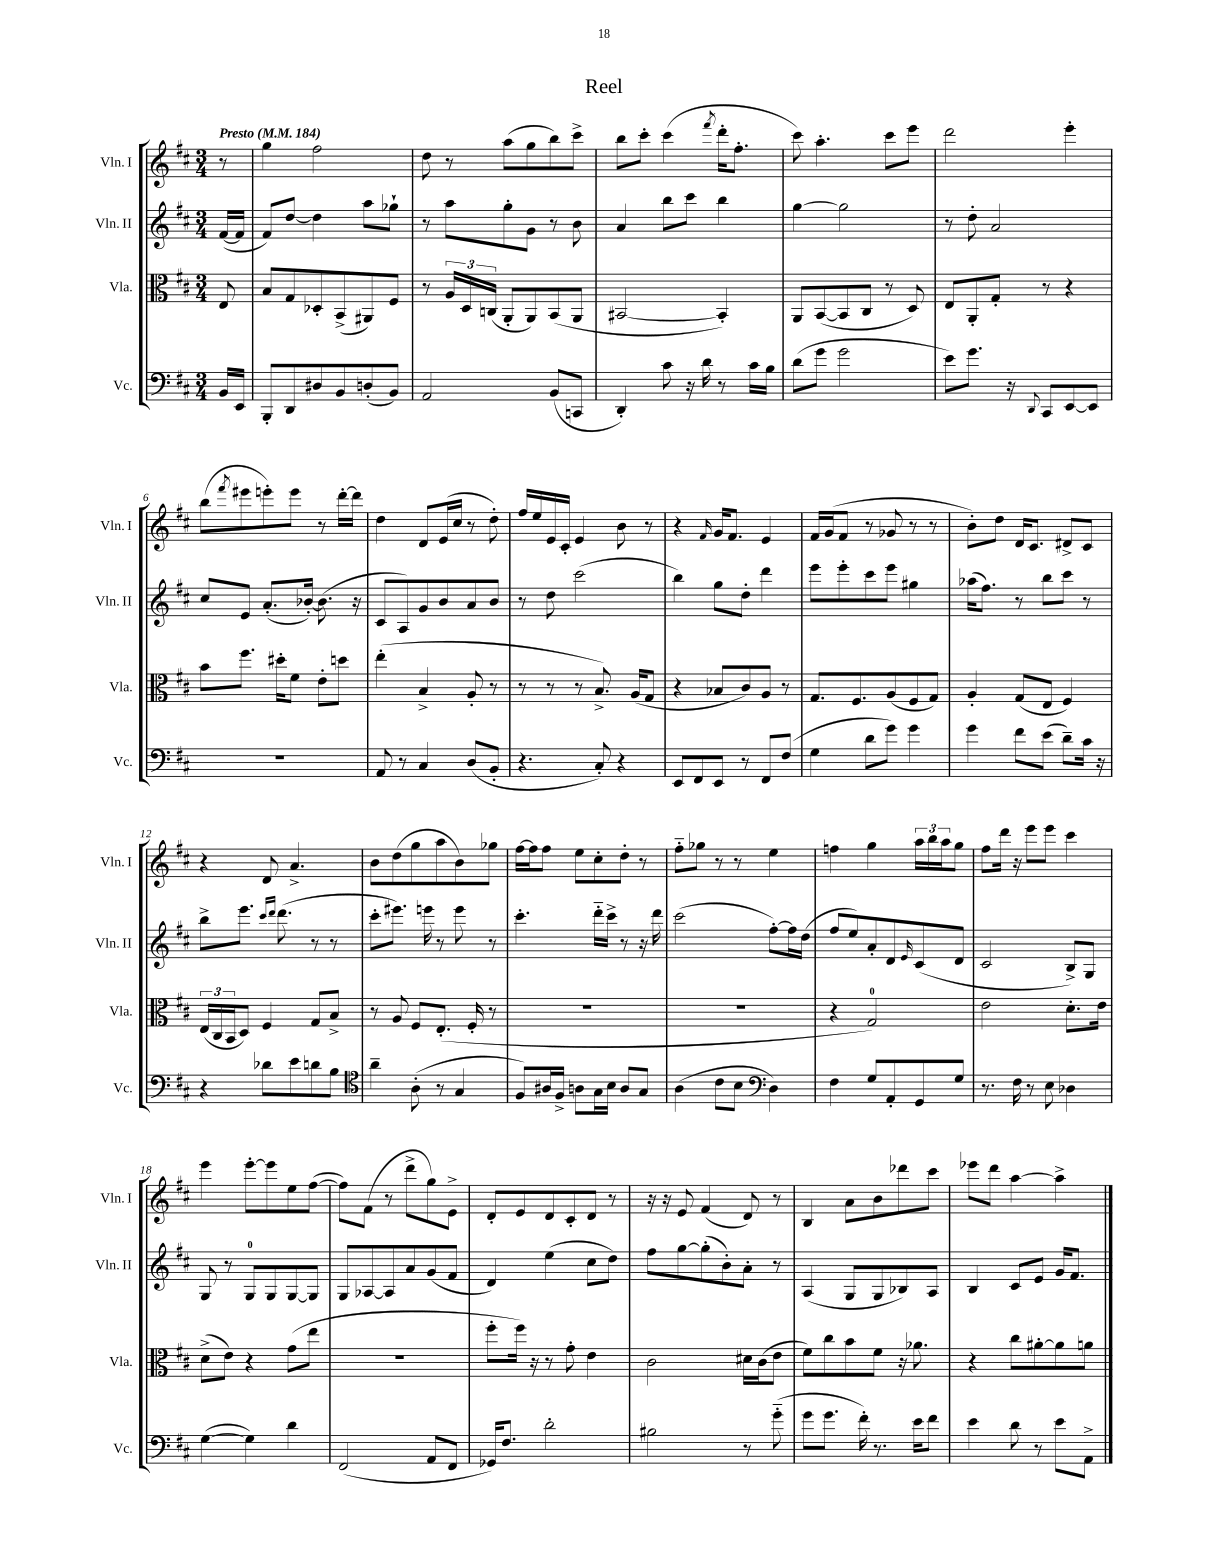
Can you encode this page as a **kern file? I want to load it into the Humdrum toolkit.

**kern	**kern	**kern	**kern
*part4	*part3	*part2	*part1
*staff4	*staff3	*staff2	*staff1
*I"Vc.	*I"Vla.	*I"Vln. II	*I"Vln. I
*I'Vc.	*I'Vla.	*I'Vln. II	*I'Vln. I
*clefF4	*clefC3	*clefG2	*clefG2
*k[f#c#]	*k[f#c#]	*k[f#c#]	*k[f#c#]
*M3/4	*M3/4	*M3/4	*M3/4
*MM184	*MM184	*MM184	*MM184
=	=	=	=
!	!	!	!LO:TX:a:B:t=Presto
16BB/LL	8E/	([16f#/LL	8r
16EE/JJ	.	16f#/JJ]	.
=1	=1	=1	=1
8BBB'/L	8B/L	8f#/L)	4gg\
8DD/	8G/	[8dd/J	.
8D#X/	8D-X'/	4dd\]	2ff#\
8BB/	(8BB^/	.	.
(8Dn'/	8AA#X/)	8aa\L	.
8BB/J)	8F#/J	8gg-X`\J	.
=2	=2	=2	=2
2AA/	8r	8r	8dd\
.	24A/LL	8aa\L	8r
.	24D/	.	.
.	(24Cn/JJ	.	.
.	8AA'/L	8gg'\	(8aa\L
.	8AA/)	8g\J	8gg\
(8BB/L	(8BB/	8r	8bb\)
8CCn/J	8AA/J	8b\	8ccc#^\J
=3	=3	=3	=3
4DD'/)	[2BB#X/	4a/	8bb\L
.	.	.	8ccc#'\J
8c#\	.	8bb\L	(4ccc#\
16r	.	8ccc#\J	.
16d\	.	.	.
.	.	.	8qfff#/
8r	4BB#'/])	4bb\	16ddd'\KL
.	.	.	8.ff#'\J
16c#\LL	.	.	.
16B\JJ	.	.	.
=4	=4	=4	=4
(8d\L	8AA/L	[4gg\	8ccc#\)
8g\J	([8BB/	.	4.aa'\
2g\	8BB/]	2gg\]	.
.	8C#/J	.	.
.	8r	.	8ccc#\L
.	8D/)	.	8eee\J
=5	=5	=5	=5
8e\L)	8E/L	8r	2ddd\
8.g\J	8AA'/	8dd'\	.
.	8G'/J	2a/	.
16r	.	.	.
8qqDD/	.	.	.
8CC#/L	8r	.	.
[8EE/	4r	.	4eee'\
8EE/J]	.	.	.
!!LO:LB:g=z
=6	=6	=6	=6
2.r	8b\L	8cc#/L	(8bb\L
.	.	.	8qfff#/
.	8.ff#\J	8e/J	8eee#X\
.	.	(8.a'/L	8eeen'\)
.	16dd#X'\KL	.	.
.	8f#\J	.	8eee\J
.	.	[16b-X'/Jk)	.
.	8e'\L	(8.b-\]	8r
.	8ddn\J	.	[16ddd'\LL
.	.	16r	16ddd\JJ]
=7	=7	=7	=7
8AA/	(4ee'\	8c#/L	4dd\
8r	.	8A/)	.
4C#/	4B^/	8g/	8d/L
.	.	8b/	(16e/L
.	.	.	16cc#/JJ
(8D/L	8A'/	8a/	8r
8BB'/J	8r	8b/J	8dd'\)
=8	=8	=8	=8
4.r	8r	8r	16ff#/LL
.	.	.	16ee/
.	8r	8dd\	16e/
.	.	.	16c#'/JJ
.	8r	(2ccc#\	4e/
8C#'/)	8.B^/)	.	.
4r	.	.	8b\
.	(16A/KL	.	.
.	8G/J	.	8r
=9	=9	=9	=9
8EE/L	4r	4bb\)	4r
8FF#/	.	.	.
.	.	.	16qqf#/
8EE/J	8B-X/L	8gg\L	16g/KL
.	.	.	8.f#/J
8r	8c#/)	8dd'\J	.
8FF#/L	8A/J	4ddd\	4e/
(8F#/J	8r	.	.
=10	=10	=10	=10
4G\	8.G/L	8eee\L	16f#/LL
.	.	.	(16g/J
.	.	8eee'\	8f#/J
.	8.F#/	.	.
8d\L	.	8ccc#\	8r
8g\J)	(8A/	8eee\J	8g-X/
4g\	8F#/	4gg#X\	8r
.	8G/J)	.	8r
=11	=11	=11	=11
4g\	4A'/	(16aa-X\KL	8b'\L)
.	.	8.ff#\J)	.
.	.	.	8dd\J
8f#\L	(8G/L	8r	16d/KL
.	.	.	8.c#/J
(8e\J	8E/J	8bb\L	.
8d~\L)	4F#/)	8ccc#\J	8d#X^/L
16c#\Jk	.	8r	8c#/J
16r	.	.	.
!!LO:LB:g=z
=12	=12	=12	=12
4r	(24E/LL	8bb^\L	4r
.	24C#/	.	.
.	24BB/J	.	.
.	8D/J)	8.eee\J	.
8d-X\L	4F#/	.	8d/
.	.	16qqccc#/LL	.
.	.	16qqddd/JJ	.
.	.	(8.ddd\	.
8e\	.	.	4.a^/
8dn\	8G/L	8r	.
8B\J	8B^/J	8r	.
=13	=13	=13	=13
*clefC4	*	*	*
4a~\	8r	8ccc#'\L	8b\L
.	8A/	8.eee#X\J)	(8dd\
(8A'\	8F#/L	.	8gg\
.	.	16eeen\	.
8r	(8.E'/J	8r	8aa\
4G/	.	8eee\	8b\)
.	16F#'/	.	.
.	8r	8r	8gg-X\J
=14	=14	=14	=14
8F#/L)	2.r	4.ccc#'\	[16ff#\LL
.	.	.	16ff#\J]
16A#X/L	.	.	8ff#\J
16F#^/JJ	.	.	.
8An\L	.	.	8ee\L
16G\L	.	16ddd\LL	8cc#'\
16B\JJ	.	16ccc#^\JJ	.
8A/L	.	8r	8dd'\J
8G/J	.	16r	8r
.	.	16ddd\	.
=15	=15	=15	=15
(4A\	2.r	(2ccc#\	8ff#\L
.	.	.	8gg-X\J
8c#\L	.	.	8r
8B\J	.	.	8r
*clefF4	*	*	*
4D\)	.	[8ff#'\L)	4ee\
.	.	16ff#\L]	.
.	.	(16dd\JJ	.
=16	=16	=16	=16
4F#\	4r	8ff#/L	4ffn\
.	.	8ee/)	.
8G/L	2G/)	8a'/	4gg\
8AA'/	.	8d/	.
.	.	16qqe/	.
8GG/	.	(8c#/	24aa\LL
.	.	.	24bb\
.	.	.	24aa\J
8G/J	.	8d/J	8gg\J
=17	=17	=17	=17
8.r	2e\	2c#/	8ff#\L
.	.	.	16ddd\Jk
16F#\	.	.	16r
8r	.	.	8eee\L
8E\	.	.	8eee\J
4D-X\	8.d'\L	8B^/L)	4ccc#\
.	.	8G/J	.
.	16e\Jk	.	.
!!LO:LB:g=z
=18	=18	=18	=18
([4G\	(8d^\L	8G/	4eee\
.	8e\J)	8r	.
4G\])	4r	8G/L	[8eee'\L
.	.	8G/	8eee\]
4d\	(8g\L	[8G/	8ee\
.	8ee\J	8G/J]	([8ff#\J
=19	=19	=19	=19
(2FF#/	2.r	8G/L	8ff#\L])
.	.	[8A-X/	(8f#\J
.	.	8A-/]	8r
.	.	8a/	8ddd^\L
8AA/L	.	(8g/	8gg\)
8FF#/J	.	8f#/J	8e^\J
=20	=20	=20	=20
16GG-X/KL)	8ff#'\L	4d/)	8d'/L
8.F#/J	.	.	.
.	16ff#\Jk)	.	8e/
.	16r	.	.
2d'\	8r	(4ee\	8d/
.	8g'\	.	8c#'/
.	4e\	8cc#\L	8d/J
.	.	8dd\J)	8r
=21	=21	=21	=21
2B#X\	2c#\	8ff#\L	16r
.	.	.	16r
.	.	[8gg\	8e/
.	.	(8gg'\]	(4f#/
.	.	8b'\)	.
8r	16d#X\LL	8a'\J	8d/)
.	(16c#\J	.	.
(8g\	8e\J	8r	8r
=22	=22	=22	=22
8g\L	8f#\L)	(4A/	4B/
8.g\J	8cc#\	.	.
.	8b\	8G/L	8a\L
16f#'\)	.	.	.
8.r	8f#\J	8G/	8b\
.	16r	8B-X/)	8ddd-X\
16e\KL	8.a-X\	.	.
8f#\J	.	8A/J	8ccc#\J
=23	=23	=23	=23
4e\	4r	4B/	8eee-X\L
.	.	.	8ddd\J
8d\	8cc#\L	8c#/L	[4aa\
8r	[8a#X'\	8e/J	.
8e\L	8a#\]	16g/KL	4aa^\]
.	.	8.f#/J	.
8AA^\J	8an\J	.	.
==	==	==	==
*-	*-	*-	*-
